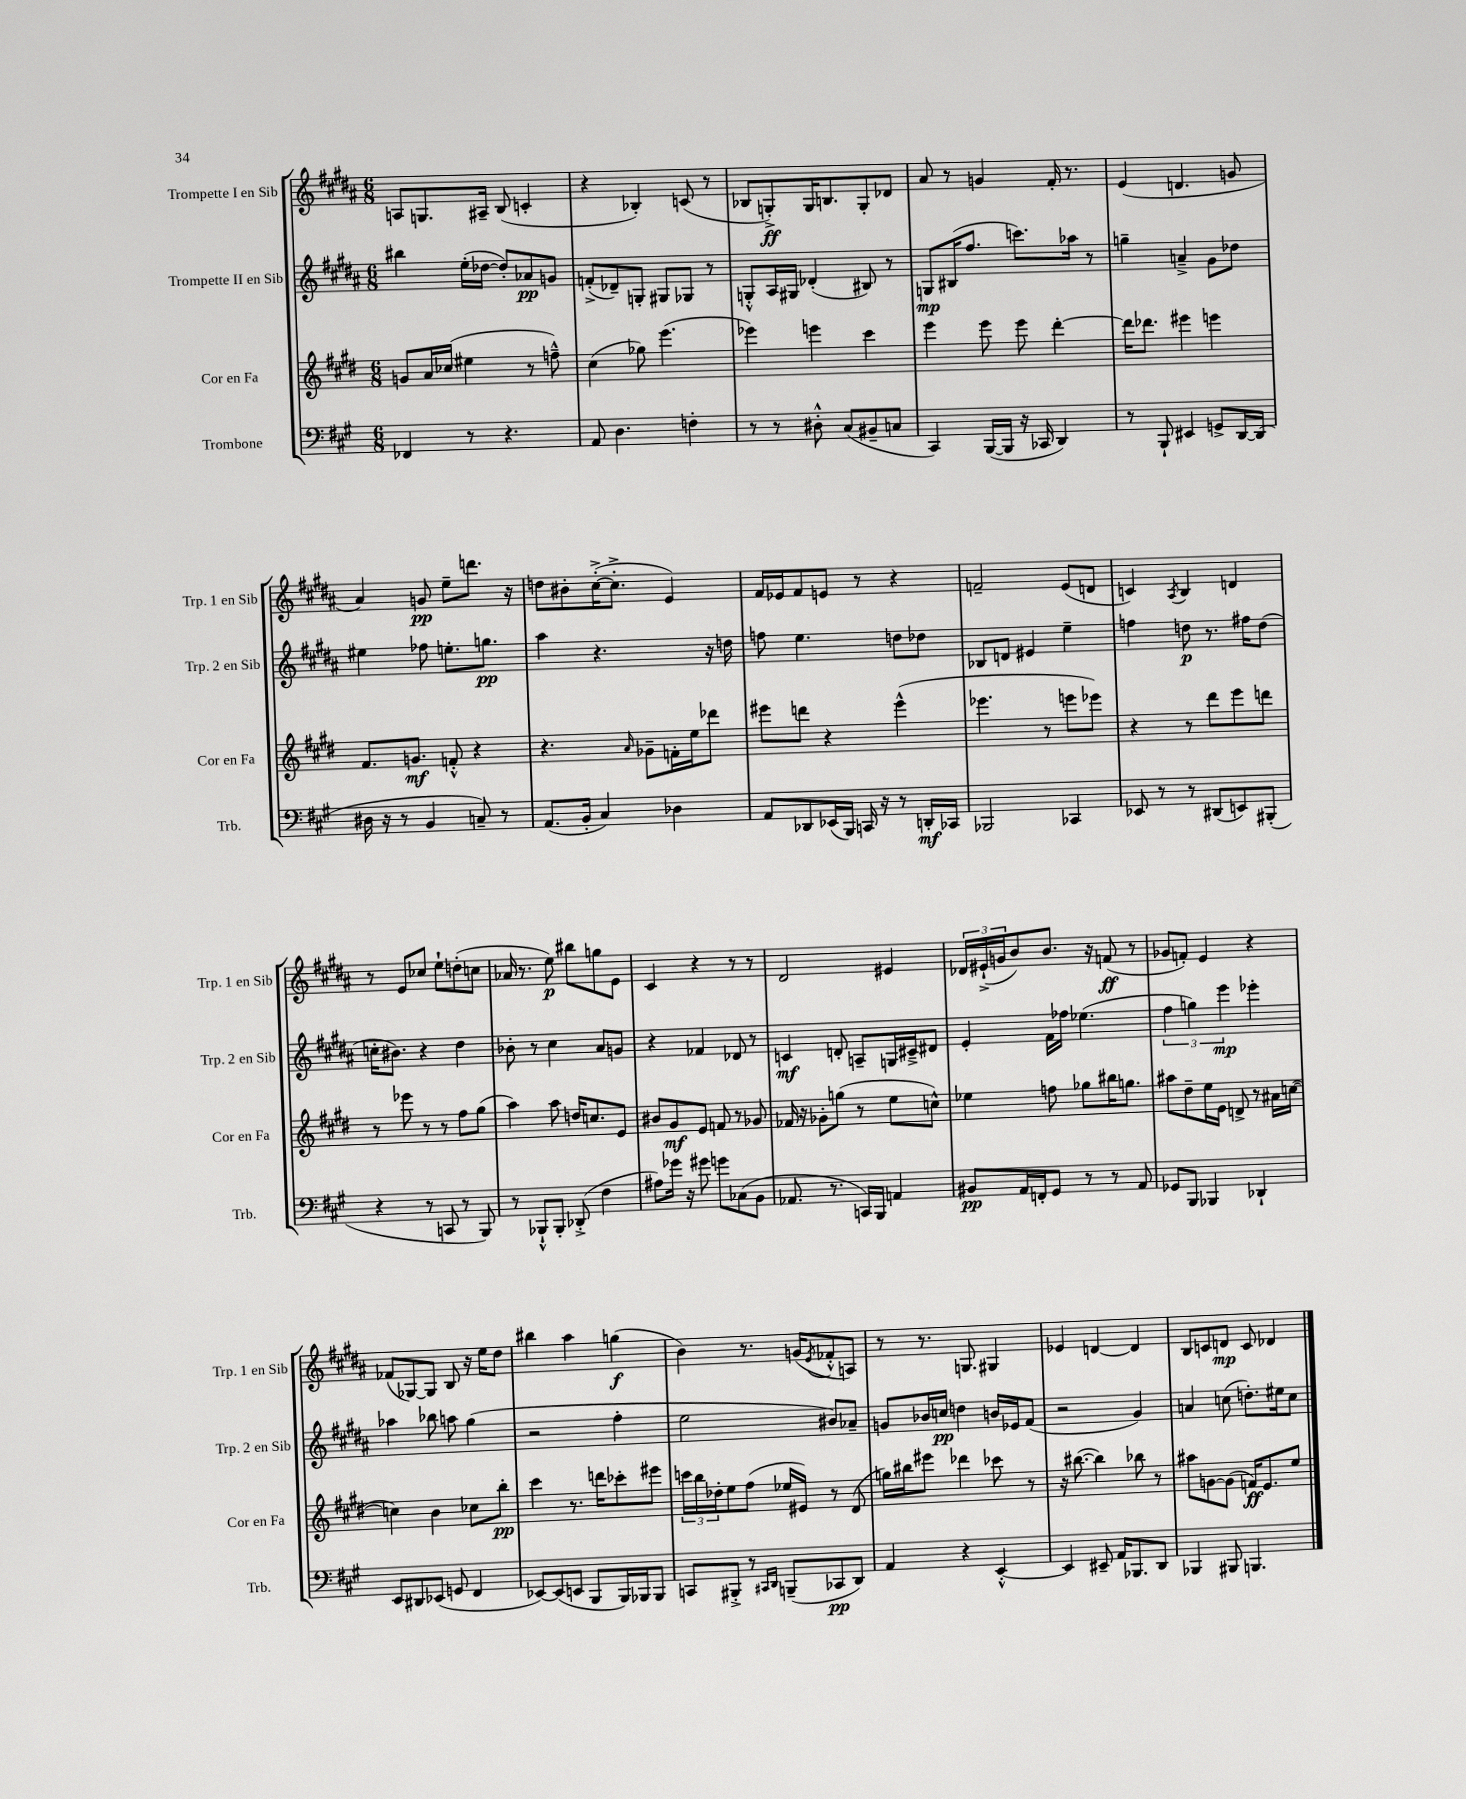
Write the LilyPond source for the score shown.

<<
\new StaffGroup <<
\new Staff = "s0" \with { instrumentName = "Trompette I en Sib" shortInstrumentName = "Trp. 1 en Sib" } {
    \clef treble \key b \major \numericTimeSignature \time 6/8
    a8 g8. ais16-- b8( c'4-. |
    r4 bes4-.) c'8( r8 |
    bes8 g8-.->\ff) g16 b8. g8-. des'8 |
    ais'8 r8 g'4 fis'16-. r8. |
    e'4( d'4. g'8 |
    ais'4) g'8\pp e''8-- d'''8. r16 |
    d''8 bis'8-. cis''16~-.->( cis''8.-.-> e'4) |
    fis'16 ees'16 fis'8 e'8 r8 r4 |
    f'2-- e'8( d'8 |
    c'4) \acciaccatura { ais8 } b4 d'4 |
    r8 e'8 ces''8 e''8-! d''8-.( c''8 |
    aes'16 r8. e''8\p) bis''8 g''8 e'8 |
    cis'4 r4 r8 r8 |
    dis'2 eis'4 |
    \tuplet 3/2 { des'16 eis'16-!->( g'16 } b'8) b'8. r16 f'8\ff( r8 |
    ges'8 f'8-.) e'4 r4 |
    fes'8( ges8~) ges8 b8 r16 e''16 dis''8 |
    bis''4 ais''4 g''4\f( |
    b'4) r8. g'16( \acciaccatura { e'8 } fes'8-.-^ a8) |
    r8 r8. g8. gis4 |
    ees'4 d'4~ d'4 |
    b8 c'8 d'8\mp c'8 des'4 \bar "|." |
}
\new Staff = "s1" \with { instrumentName = "Trompette II en Sib" shortInstrumentName = "Trp. 2 en Sib" } {
    \clef treble \key b \major \numericTimeSignature \time 6/8
    bis''4 e''16-.( des''16~ des''8-.) aes'8\pp g'8 |
    f'8-.->( des'8--) g8-. gis8 ges8 r8 |
    g8-.-^ ais16 gis16 des'4-.( bis8) r8 |
    g8\mp bis16( fis''8. c'''8.) aes''16 r8 |
    g''4-- a'4---> gis'8 des''8 |
    eis''4 fes''8 e''8.-. g''8.\pp |
    ais''4 r4. r16 d''16 |
    f''8 e''4. d''8 des''8 |
    bes8 d'8 eis'4 e''4-- |
    f''4 d''8\p r8. fis''16 d''8( |
    c''16-. bis'8.) r4 dis''4 |
    bes'8-. r8 cis''4 ais'8 g'8 |
    r4 fes'4 des'8 r8 |
    c'4\mf d'8-. a8-- g16 cis'16---> dis'8 |
    e'4-. fis'16 fes''16 ees''4.( |
    \tuplet 3/2 { fis''4 g''4) e'''4\mp } ees'''4-. |
    aes''4 bes''8 a''8 gis''4( |
    r2 fis''4-. |
    e''2 bis'8) aes'8-- |
    g'8 bes'16 c''16\pp d''4 b'16 ees'16 fis'8( |
    r2 gis'4) |
    a'4 c''8( d''8.-.) eis''16 c''8 \bar "|." |
}
\new Staff = "s2" \with { instrumentName = "Cor en Fa" shortInstrumentName = "Cor en Fa" } {
    \clef treble \key e \major \numericTimeSignature \time 6/8
    g'8 a'16 ces''16( eis''4 r8 f''8---^) |
    cis''4( ges''8) e'''4.( |
    ees'''4) e'''4 cis'''4 |
    e'''4 e'''8 e'''8 dis'''4~-. |
    dis'''16 des'''8. eis'''4 e'''4 |
    fis'8. g'8.\mf f'8-.-^ r4 |
    r4. \grace { a'16 } ges'8-- f'16-. e''16 des'''8 |
    eis'''8 d'''8 r4 eis'''4-^( |
    ees'''4. r8 e'''8 ees'''8) |
    r4 r8 dis'''8 e'''8 d'''8 |
    r8 ees'''8 r8 r8 fis''8 gis''8( |
    a''4) a''8 d''16 c''8. e'8 |
    bis'8 gis'8\mf e'8 f'8 r8 ges'8 |
    fes'16 r16 ges'8-. g''8( r8 e''8 c''8-^) |
    ees''4 f''8 ges''8 bis''16 g''8. |
    ais''8 dis''8-- e''16 e'16 d'8-> r8 ais'16 c''16~( |
    c''4) b'4 ces''8 b''8-.\pp |
    cis'''4 r8. d'''16 ces'''8-. eis'''8 |
    \tuplet 3/2 { c'''16 b''16 des''16-. } e''8 fis''8( ees''16 eis'16) r8 dis'8( |
    g''16) bis''16 eis'''8 des'''4 ces'''8 r8 |
    r16 bis''8.~( bis''4) bes''8 r8 |
    ais''8 g'8~ g'8( f'16\ff) e'8. e''8 \bar "|." |
}
\new Staff = "s3" \with { instrumentName = "Trombone" shortInstrumentName = "Trb." } {
    \clef bass \key a \major \numericTimeSignature \time 6/8
    fes,4 r8 r4. |
    a,8 d4. f4-. |
    r8 r8 dis8-.-^ cis8( bis,8-- c8 |
    cis,4) b,,16~( b,,16 r16 ces,16 d,4) |
    r8 b,,8-! eis,4 g,8-> d,16~ d,16( |
    dis16 r16 r8 b,4 c8--) r8 |
    a,8.( b,16-. cis4) des4 |
    a,8 des,8 ees,16( b,,16) c,16 r16 r8 d,16-.\mf ces,16 |
    bes,,2 ces,4 |
    ees,8 r8 r8 dis,8( e,8) bis,,8-.( |
    r4 r8 c,8 r8 b,,8) |
    r8 bes,,8-!-^ bes,,8-. des,8-.->( fis4 |
    ais8) ges'16 r16 gis'8 g'8 ces8( b,8 |
    aes,8. r8. c,16) b,,16 a,4 |
    bis,8\pp a,16 f,16-. gis,8 r8 r8 a,8 |
    ges,8 b,,8 bes,,4 des,4-! |
    e,8 dis,8 ees,8( g,8 fis,4 |
    ees,8~) ees,8( e,8 b,,8 b,,16) bes,,16 bes,,8 |
    c,8 bis,,8-.-> r8 \grace { cis,16 d,16 } b,,8--( ces,8\pp d,8) |
    a,4 r4 e,4~-.-^ |
    e,4 eis,8-- a,16 bes,,8. d,8 |
    bes,,4 bis,,8 b,,4. \bar "|." |
}
>>
>>
\layout { \context { \Score \remove "Bar_number_engraver" } }
